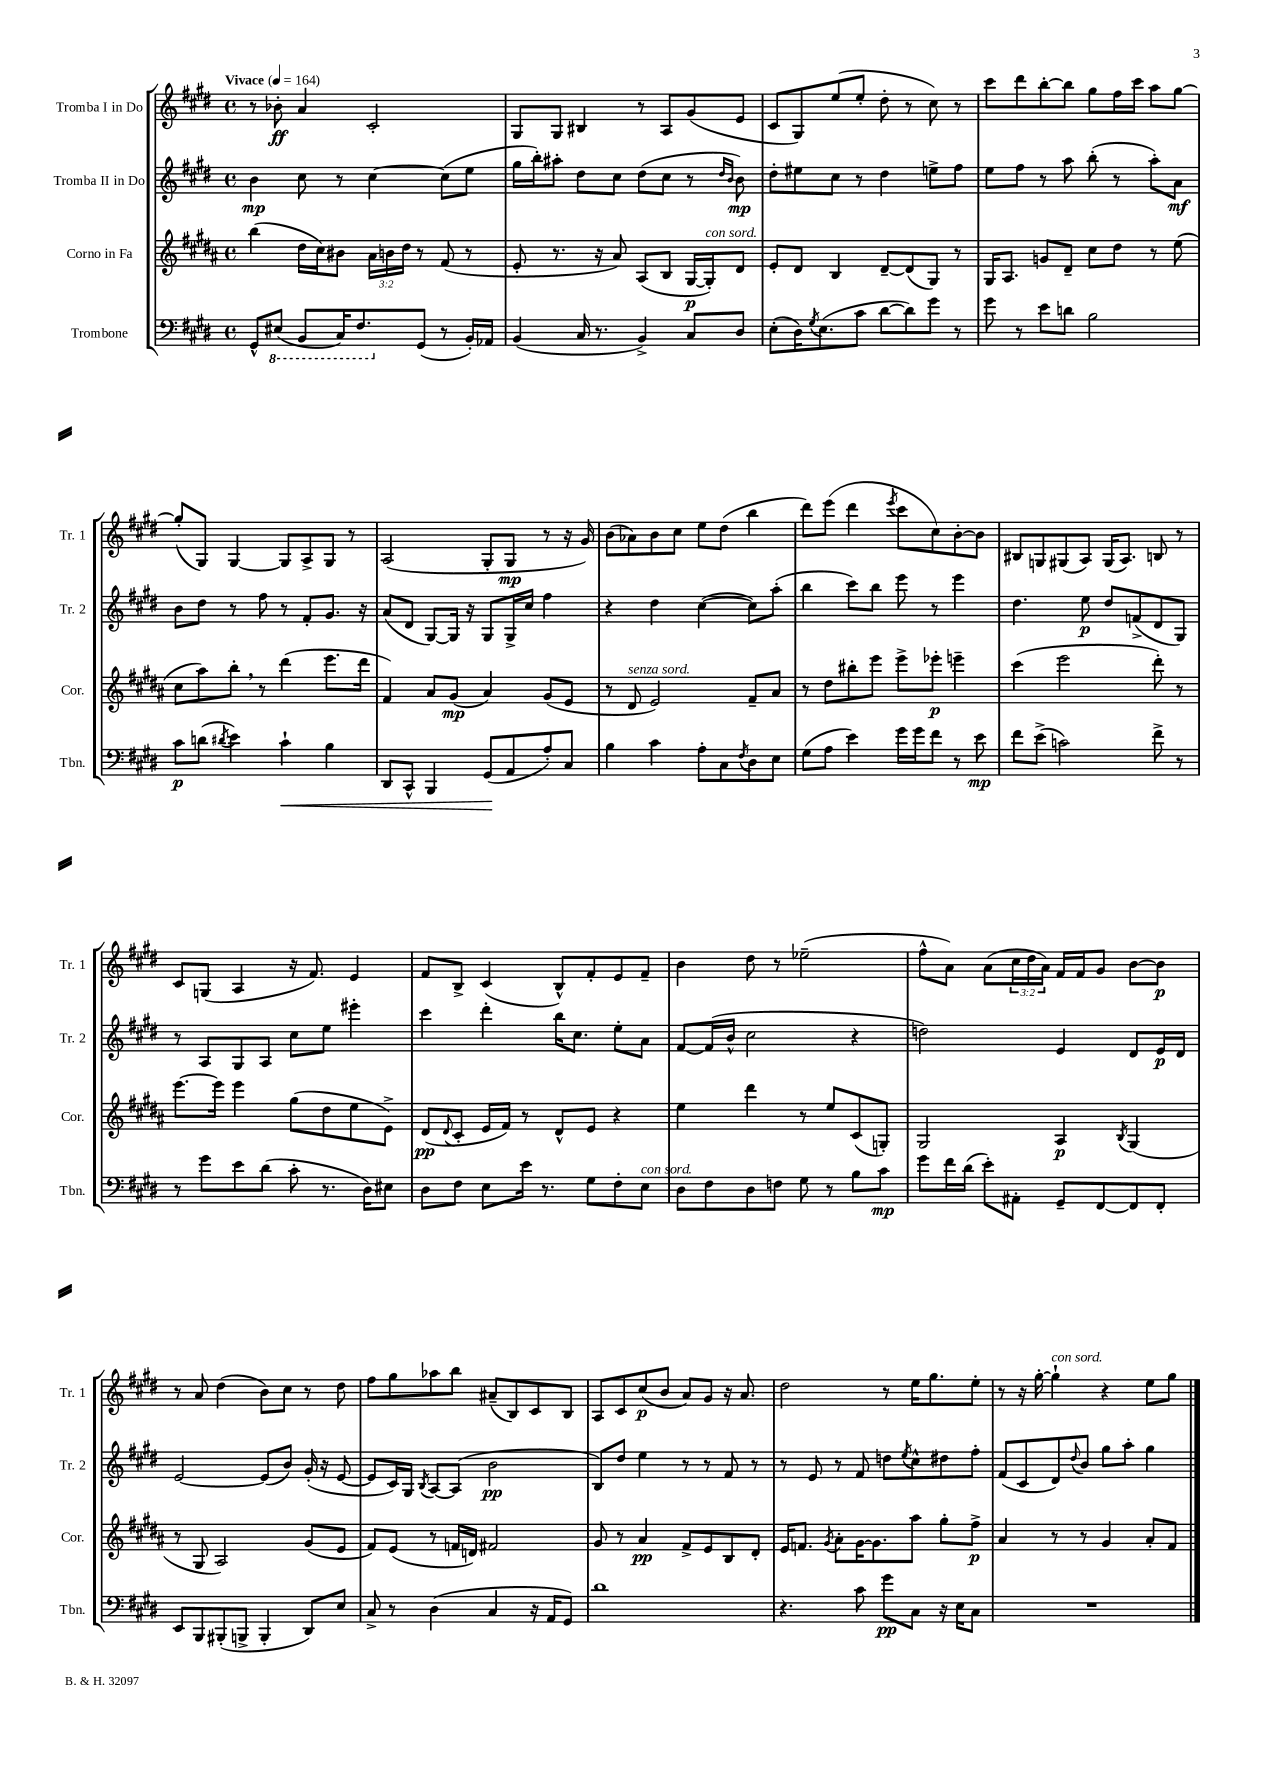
<<
\new StaffGroup <<
\new Staff = "s0" \with { instrumentName = "Tromba I in Do" shortInstrumentName = "Tr. 1" } {
    \clef treble \key e \major \defaultTimeSignature \time 4/4 \override Staff.TupletNumber.text = #tuplet-number::calc-fraction-text \tempo "Vivace" 4 = 164
    r8 bes'8-.\ff a'4 cis'2-. |
    gis8 gis8 bis4 r8 a8 gis'8( e'8 |
    cis'8 gis8) e''8( e''8-. dis''8-. r8 cis''8) r8 |
    cis'''8 dis'''8 b''8~-. b''8 gis''8 fis''16 cis'''16 a''8 gis''8~ |
    gis''8-.( gis8) gis4~ gis8 a8-> gis8 r8 |
    a2( gis8-. gis8\mp r8 r16 gis'16) |
    b'8( aes'8) b'8 cis''8 e''8 dis''8( b''4 |
    dis'''8) e'''8( dis'''4 \acciaccatura { e'''8 } cis'''8 cis''8) b'8~-. b'8 |
    bis8 g8 gis8( a8) gis16( a8.) b8 r8 |
    cis'8 g8( a4 r16 fis'8.) e'4 |
    fis'8 b8-> cis'4( b8-^) fis'8-. e'8 fis'8-- |
    b'4 dis''8 r8 ees''2--( |
    fis''8-^ a'8) a'8( \tuplet 3/2 { cis''16 dis''16 a'16) } fis'16 fis'16 gis'8 b'8~ b'8\p |
    r8 a'8 dis''4( b'8) cis''8 r8 dis''8 |
    fis''8 gis''8 aes''8 b''8 ais'8--( b8) cis'8 b8 |
    a8 cis'8 cis''8\p( b'8 a'8) gis'8 r16 a'8. |
    dis''2 r8 e''16 gis''8. e''8-. |
    r8 r16 gis''16~-. gis''4-!^\markup { \italic "con sord." } r4 e''8 gis''8 \bar "|." |
}
\new Staff = "s1" \with { instrumentName = "Tromba II in Do" shortInstrumentName = "Tr. 2" } {
    \clef treble \key e \major \defaultTimeSignature \time 4/4
    b'4\mp cis''8 r8 cis''4~ cis''8( e''8 |
    gis''16 b''16-.) ais''8-. dis''8 cis''8 dis''8( cis''8 r8 \grace { dis''16 b'16 } b'8\mp) |
    dis''8-. eis''8 cis''8 r8 dis''4 e''8-> fis''8 |
    e''8 fis''8 r8 a''8 b''8-.( r8 a''8-.) a'8\mf |
    b'8 dis''8 r8 fis''8 r8 fis'8-. gis'8. r16 |
    a'8( dis'8 gis8~) gis16 r16 gis8 gis16-> cis''16 fis''4 |
    r4 dis''4 cis''4~( cis''8) a''8-.( |
    b''4 cis'''8) b''8 e'''8 r8 e'''4 |
    dis''4. e''8\p dis''8 f'8->( dis'8 gis8) |
    r8 a8 gis8 a8 cis''8 e''8 eis'''4-. |
    cis'''4 dis'''4-. b''16 cis''8. e''8-. a'8 |
    fis'8~ fis'16( b'16-^ cis''2 r4 |
    d''2) e'4 dis'8 e'16\p dis'16 |
    e'2~ e'8( b'8) gis'16-.( r16 e'8~ |
    e'8 cis'16) gis16 \acciaccatura { b8 } a8~ a8( b'2\pp |
    b8) dis''8 e''4 r8 r8 fis'8 r8 |
    r8 e'8 r8 fis'8 d''8 \acciaccatura { e''8 } cis''8-^ dis''8 fis''8-. |
    fis'8( cis'8 dis'8) \appoggiatura { dis''8 } b'8 gis''8 a''8-. gis''4 \bar "|." |
}
\new Staff = "s2" \with { instrumentName = "Corno in Fa" shortInstrumentName = "Cor." } {
    \clef treble \key b \major \defaultTimeSignature \time 4/4 \override Staff.TupletNumber.text = #tuplet-number::calc-fraction-text
    b''4( dis''16 cis''16) bis'8 \tuplet 3/2 { ais'16 b'16 dis''16 } r8 fis'8( r8 |
    e'8-. r8. r16 ais'8) ais8( b8 gis16~\p gis16-.^\markup { \italic "con sord." }) dis'8 |
    e'8-. dis'8 b4 dis'8~-- dis'8( gis8) r8 |
    gis16 ais8. g'8 dis'8-- cis''8 dis''8 r8 e''8( |
    cis''8 ais''8) b''8-. \breathe r8 dis'''4( e'''8. dis'''16 |
    fis'4) ais'8 gis'8\mp( ais'4) gis'8( e'8 |
    r8 dis'8^\markup { \italic "senza sord." } e'2) fis'8-- ais'8 |
    r8 dis''8 bis''8-. e'''8 e'''8-> ees'''8-.\p e'''4-- |
    cis'''4( e'''2 dis'''8-.) r8 |
    e'''8.~ e'''16 e'''4 gis''8( dis''8 e''8 e'8->) |
    dis'8\pp( \appoggiatura { dis'8 } cis'8-. e'16 fis'16) r8 dis'8-^ e'8 r4 |
    e''4 dis'''4 r8 e''8 cis'8( g8-.) |
    gis2 ais4\p \acciaccatura { b8 } gis4( |
    r8 gis8 ais2) gis'8( e'8 |
    fis'8) e'8( r8 f'16 d'16) fis'2 |
    gis'8 r8 ais'4\pp fis'8-> e'8 b8 dis'8-. |
    e'16 f'8. \acciaccatura { gis'8 } ais'8-. gis'16~ gis'8. ais''8 gis''8-. fis''8->\p |
    ais'4 r8 r8 gis'4 ais'8-. fis'8 \bar "|." |
}
\new Staff = "s3" \with { instrumentName = "Trombone" shortInstrumentName = "Tbn." } {
    \clef bass \key e \major \defaultTimeSignature \time 4/4
    gis,8-^ \ottava #-1 eis,8( b,,8 cis,16) fis,8. \ottava #0 gis,8( r8 b,16-.) aes,16 |
    b,4( cis16 r8. b,4->) cis8 dis8 |
    e8-.( dis16) \acciaccatura { gis8 } e8.( cis'8 dis'8~ dis'8) gis'8 r8 |
    gis'8 r8 e'8 d'8 b2 |
    cis'8\p d'8( \acciaccatura { dis'8 } e'4) cis'4-!\< b4 |
    dis,8 cis,8-^ b,,4 gis,8\!( a,8 a8-.) cis8 |
    b4 cis'4 a8-. cis8 \acciaccatura { fis8 } dis8 e8 |
    gis8( a8 e'4) gis'16 gis'16 fis'8 r8 e'8\mp |
    fis'8 e'8->( c'2) fis'8-> r8 |
    r8 gis'8 e'8 dis'8( cis'8-. r8. dis16) eis8 |
    dis8 fis8 e8 e'16 r8. gis8 fis8-. e8^\markup { \italic "con sord." } |
    dis8 fis8 dis8 f8 gis8 r8 b8 cis'8\mp |
    gis'8 fis'16 dis'16( e'8-.) ais,8-. gis,8-- fis,8~ fis,8 fis,8-. |
    e,8 b,,8 bis,,8-.( b,,8-> b,,4-. dis,8) e8 |
    cis8-> r8 dis4( cis4 r16 a,16 gis,8) |
    dis'1 |
    r4. cis'8 gis'8\pp cis8 r16 e16 cis8 |
    R1 \bar "|." |
}
>>
>>
\layout { \context { \Score \remove "Bar_number_engraver" } }
